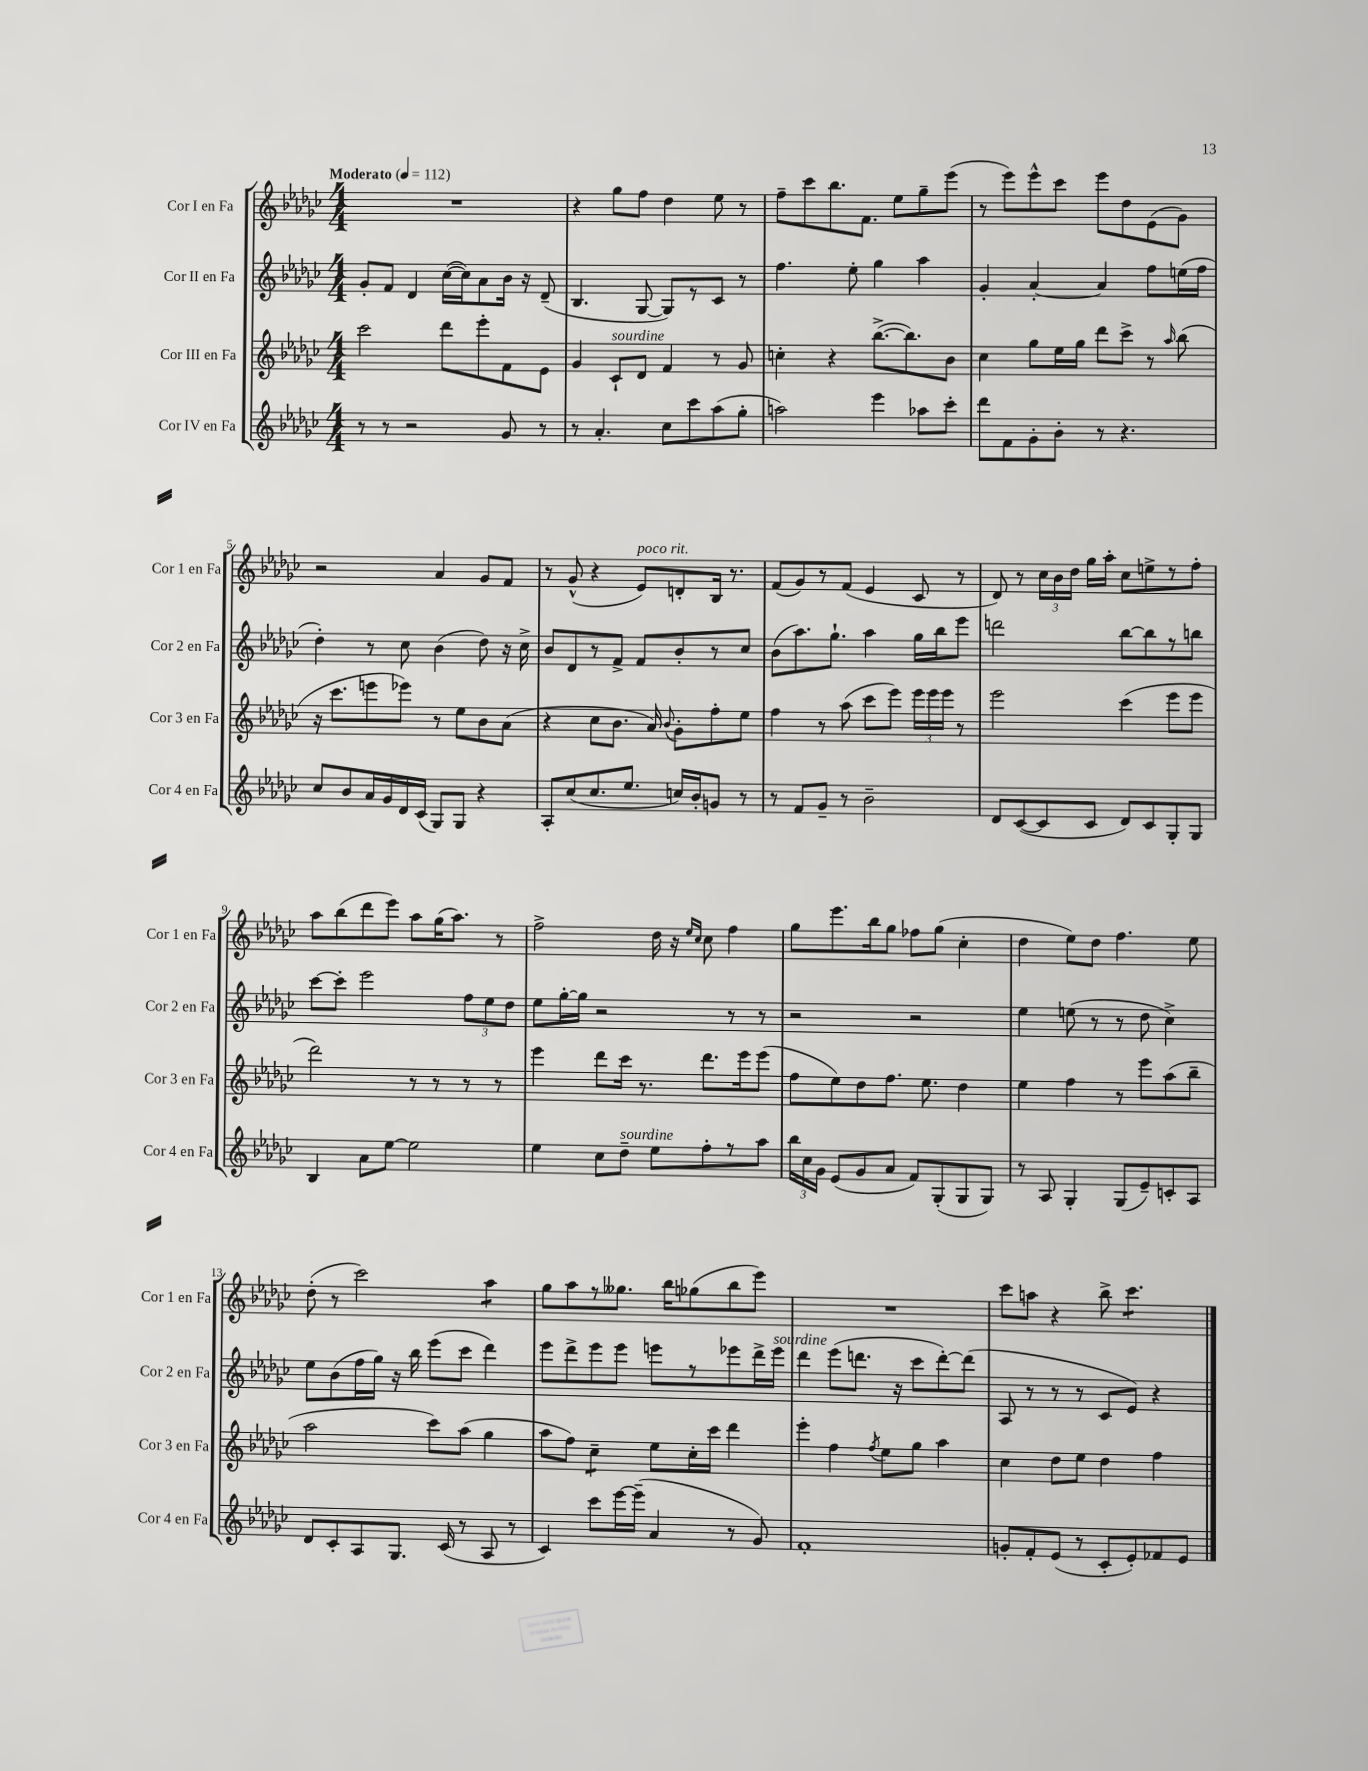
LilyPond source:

<<
\new StaffGroup <<
\new Staff = "s0" \with { instrumentName = "Cor I en Fa" shortInstrumentName = "Cor 1 en Fa" } {
    \clef treble \key ges \major \numericTimeSignature \time 4/4 \tempo "Moderato" 4 = 112
    \autoBeamOff R1 |
    r4 ges''8[ f''8] des''4 ees''8 r8 |
    f''8[-- ces'''8 bes''8. f'8.] ees''8[ ges''8-- ees'''8]( |
    r8 ees'''8[) ees'''8-^ ces'''8] ees'''8[ des''8 ees'8( ges'8]) |
    r2 aes'4 ges'8[ f'8] |
    r8 ges'8-^( r4 ees'8[^\markup { \italic "poco rit." }) d'8-. bes16] r8. |
    f'8[( ges'8) r8 f'8]( ees'4 ces'8 r8 |
    des'8) r8 \tuplet 3/2 { ces''16[ bes'16 des''16] } ges''16[ aes''16]-. ces''8[ e''8-> r8 f''8]-. |
    aes''8[ bes''8( des'''8 ees'''8]) aes''8[ ges''16( aes''8.]) r8 |
    f''2-> des''16 r16 \grace { ees''16[ ces''16] } ces''8 f''4 |
    ges''8[ ees'''8. bes''16 ges''8] fes''8[ ges''8]( ces''4-. |
    des''4 ees''8[) des''8] f''4. ees''8 |
    des''8-.( r8 ces'''2) aes''4:8 |
    ges''8[ aes''8 r8 geses''8.] bes''16[ ges''8( bes''8 ees'''8]) |
    R1 |
    ces'''8[ a''8] r4 bes''8-> ces'''4.:8 \bar "|." |
}
\new Staff = "s1" \with { instrumentName = "Cor II en Fa" shortInstrumentName = "Cor 2 en Fa" } {
    \clef treble \key ges \major \numericTimeSignature \time 4/4
    \autoBeamOff ges'8[-. f'8] des'4 ces''16[~( ces''16) aes'8 bes'16] r16 des'8--( |
    bes4. ges8~ ges8[) r8 ces'8] r8 |
    f''4. ees''8-. ges''4 aes''4 |
    ges'4-. aes'4~-. aes'4 f''8[ e''16( f''16] |
    des''4-.) r8 ces''8 bes'4( des''8) r16 ces''16-> |
    bes'8[ des'8 r8 f'8]-> f'8[ bes'8-. r8 ces''8] |
    bes'8[( aes''8.) ges''8.]-! aes''4 ges''16[ bes''16 ees'''8] |
    d'''2 bes''8[~ bes''8 r8 b''8] |
    ces'''8[~ ces'''8]-. ees'''2 \tuplet 3/2 { f''8[ ees''8 des''8] } |
    ees''8[ ges''16~-. ges''16] r2 r8 r8 |
    r2 r2 |
    ees''4 e''8( r8 r8 des''8 ces''4->) |
    ees''8[ bes'8( f''16 ges''16]) r16 bes''16 ees'''8[( ces'''8] des'''4) |
    ees'''8[ des'''8-> ees'''8 ees'''8] e'''8[ r8 ees'''8 des'''16-> ees'''16]^\markup { \italic "sourdine" } |
    des'''4 ees'''8[( d'''8.] r16 ces'''8[ d'''8~-.) d'''8]( |
    aes8 r8 r8 r8 ces'8[ ees'8]) r4 \bar "|." |
}
\new Staff = "s2" \with { instrumentName = "Cor III en Fa" shortInstrumentName = "Cor 3 en Fa" } {
    \clef treble \key ges \major \numericTimeSignature \time 4/4
    \autoBeamOff ces'''2 des'''8[ ees'''8-. f'8 ees'8] |
    ges'4 ces'8[-!^\markup { \italic "sourdine" } des'8] f'4 r8 ges'8 |
    c''4-. r4 bes''8.[~->( bes''8.) bes'8] |
    ces''4 ges''8[ ees''16 ges''16] des'''8[ ces'''8]-> r8 \grace { aes''16 } bes''8( |
    r16 ces'''8.[ e'''8 ees'''8]) r8 ees''8[ bes'8 aes'8]( |
    r4 ces''8[ bes'8.] aes'16) \appoggiatura { bes'8 } ges'8[-. f''8-. ees''8] |
    f''4 r8 aes''8( ces'''8[ ees'''8]) \tuplet 3/2 { ees'''16[ ees'''16 ees'''16] } r8 |
    ees'''2 ces'''4( ees'''8[ ees'''8] |
    des'''2) r8 r8 r8 r8 |
    ees'''4 des'''8[ ces'''16] r8. des'''8.[ ees'''16 ees'''8]( |
    f''8[ ees''8) des''8 f''8.] ees''8. des''4 |
    ees''4 f''4 r8 ees'''8[ aes''8( bes''8]-- |
    aes''2 ces'''8[) aes''8]( ges''4 |
    aes''8[ f''8]) ces''4:8-- ees''8[ ces''16-. ces'''16] des'''4 |
    ees'''4-. f''4 \acciaccatura { f''8 } ees''8[ ges''8] aes''4 |
    ces''4 des''8[ ees''8] des''4 f''4 \bar "|." |
}
\new Staff = "s3" \with { instrumentName = "Cor IV en Fa" shortInstrumentName = "Cor 4 en Fa" } {
    \clef treble \key ges \major \numericTimeSignature \time 4/4
    \autoBeamOff r8 r8 r2 ges'8 r8 |
    r8 aes'4.-. ces''8[ ces'''8 aes''8( ges''8]-. |
    a''2) ees'''4 aes''8[ ces'''8]-. |
    des'''8[ f'8 ges'8-. bes'8]-. r8 r4. |
    ces''8[ bes'8 aes'16 ges'16 des'16 ces'16]( ges8[) ges8] r4 |
    aes8[-. ces''8( ces''8. ees''8.] c''16[) bes'16-. g'8] r8 |
    r8 f'8[ ges'8]-- r8 bes'2-- |
    des'8[ ces'8~( ces'8 ces'8] des'8[) ces'8 ges8-. ges8] |
    bes4 aes'8[ ees''8]~ ees''2 |
    ees''4 ces''8[ des''8]--^\markup { \italic "sourdine" } ees''8[ f''8-. r8 aes''8] |
    \tuplet 3/2 { bes''16[ ces''16 ges'16] } ees'8[( ges'8 aes'8] f'8[) ges8-.( ges8 ges8]) |
    r8 aes8 ges4-. ges8[( ees'8--) c'8-. aes8] |
    des'8[ ces'8-. aes8 ges8.] ces'16( r8 aes8 r8 |
    ces'4) ces'''8[ ees'''16~ ees'''16]--( aes'4 r8 ges'8) |
    f'1-. |
    g'8[-. f'8-. ees'8]( r8 ces'8[-. ees'8-.) fes'8 ees'8] \bar "|." |
}
>>
>>
